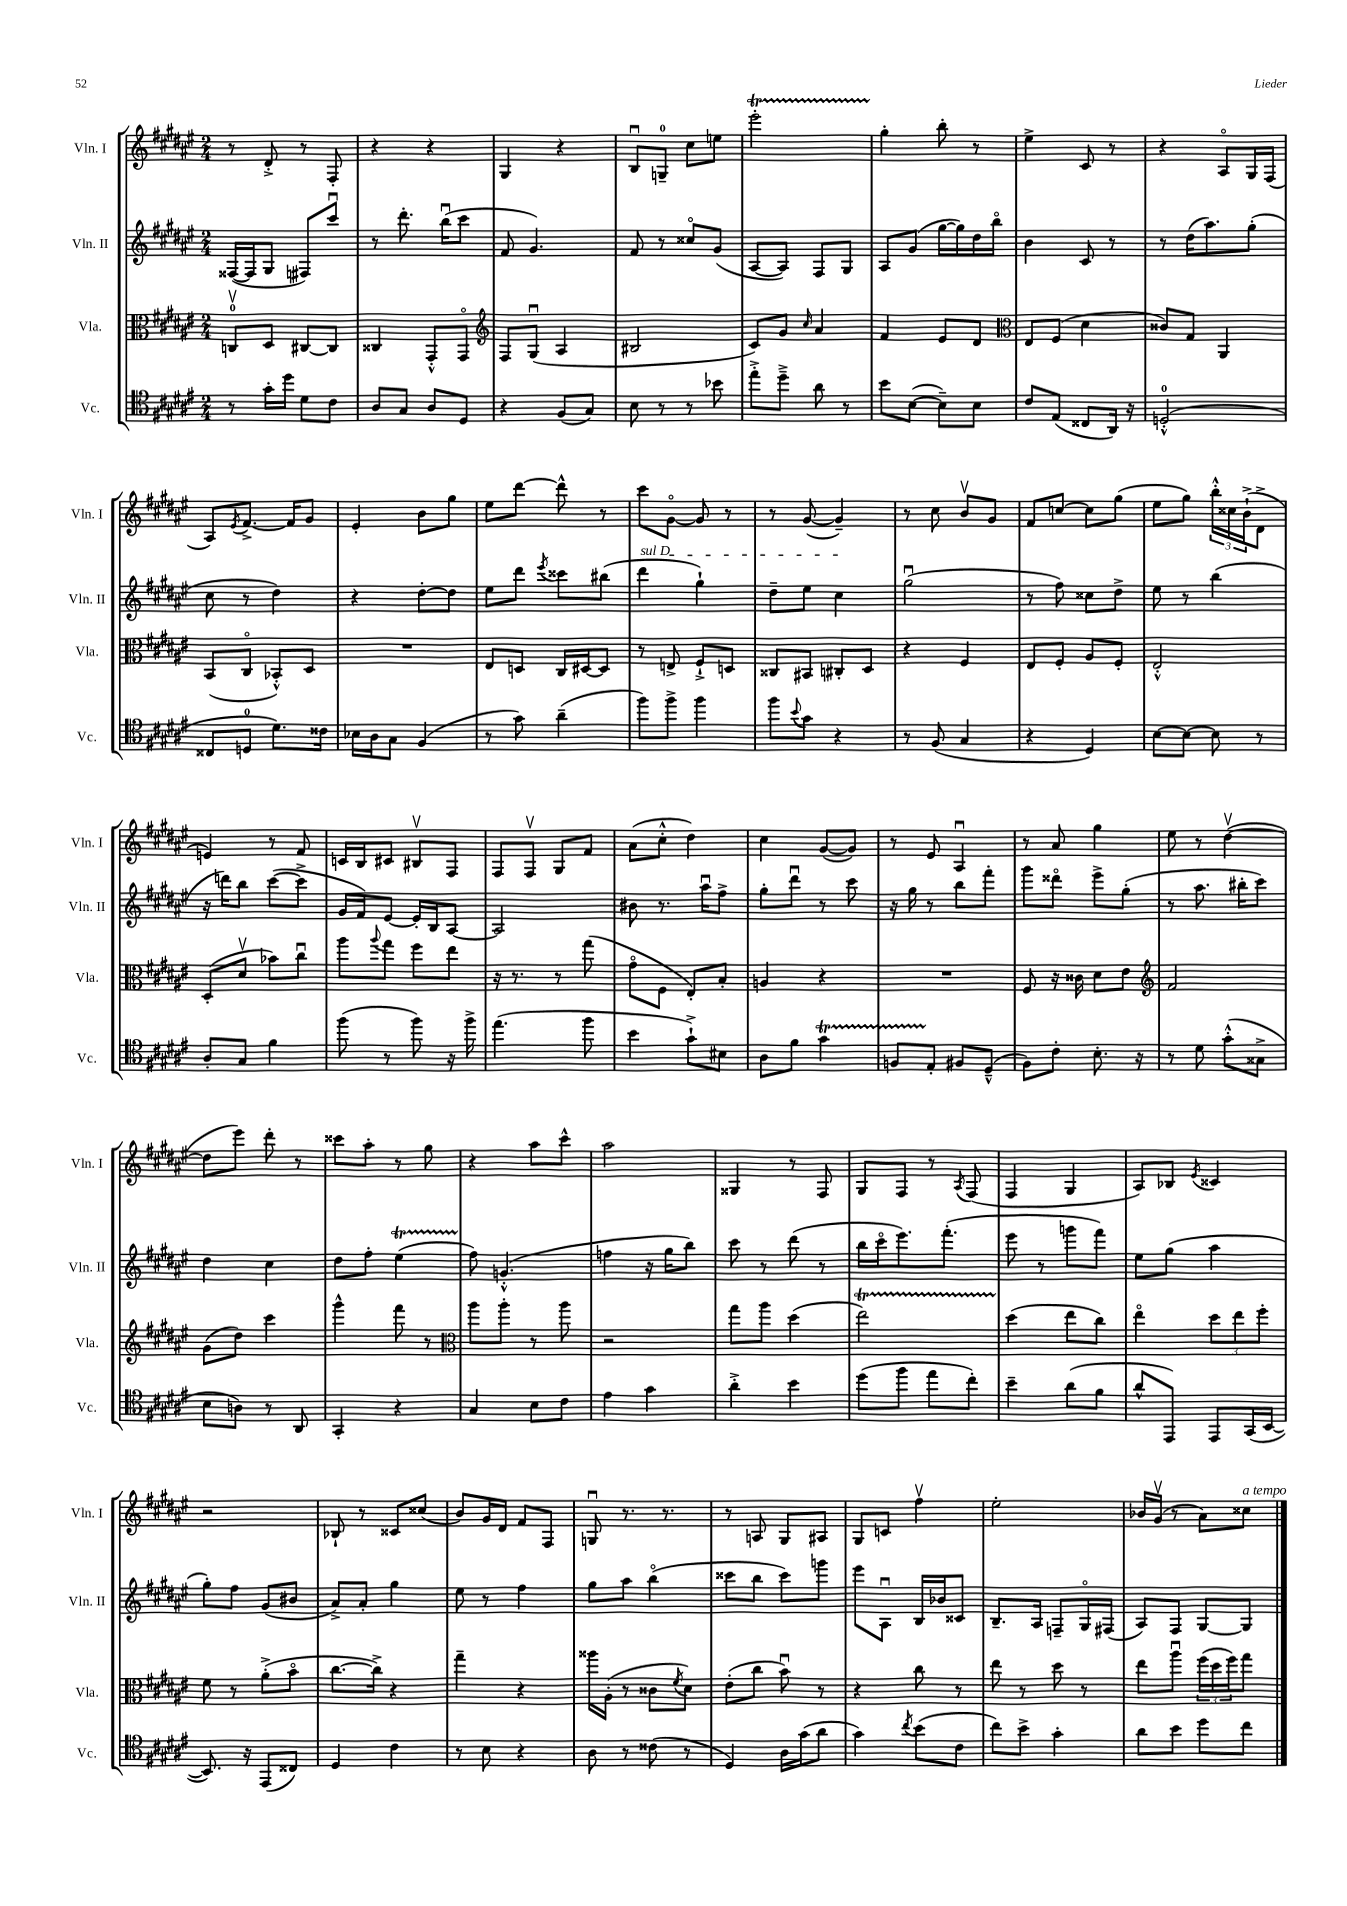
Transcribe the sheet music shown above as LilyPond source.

<<
\new StaffGroup <<
\new Staff = "s0" \with { instrumentName = "Vln. I" shortInstrumentName = "Vln. I" } {
    \clef treble \key fis \major \numericTimeSignature \time 2/4
    r8 dis'8-.-> r8 fis8-. |
    r4 r4 |
    gis4 r4 |
    b8\downbow g8-0-- cis''8 e''8 |
    eis'''2-.\startTrillSpan |
    gis''4-.\stopTrillSpan b''8-. r8 |
    eis''4-> cis'8 r8 |
    r4 ais8\flageolet gis16 fis16( |
    ais8) \acciaccatura { eis'8 } fis'8.~-> fis'16 gis'8 |
    eis'4-. b'8 gis''8 |
    eis''8 dis'''8~ dis'''8-^ r8 |
    cis'''8 gis'8~\flageolet gis'8 r8 |
    r8 gis'8~( gis'4--) |
    r8 cis''8 b'8\upbow gis'8 |
    fis'8 c''8~ c''8 gis''8( |
    eis''8 gis''8) \tuplet 3/2 { b''16-.-^ cisis''16 b'16-!->( } dis'8-> |
    e'4) r8 fis'8 |
    c'16 b16 cis'8 bis8\upbow fis8 |
    fis8 fis8\upbow gis8 fis'8 |
    ais'8( cis''8-.-^ dis''4) |
    cis''4 gis'8~( gis'8) |
    r8 eis'8 ais4\downbow |
    r8 ais'8 gis''4 |
    eis''8 r8 dis''4~\upbow( |
    dis''8 eis'''8) dis'''8-. r8 |
    cisis'''8 ais''8-. r8 gis''8 |
    r4 ais''8 cis'''8-^ |
    ais''2 |
    gisis4 r8 fis8 |
    gis8 fis8 r8 \acciaccatura { ais8 } fis8( |
    fis4 gis4 |
    ais8) bes8 \acciaccatura { eis'8 } cisis'4 |
    r2 |
    bes8-! r8 cisis'8 cisis''8( |
    b'8) gis'16 dis'16 fis'8 fis8 |
    g8\downbow r8. r8. |
    r8 a8 gis8 ais8 |
    gis8 c'8 fis''4\upbow |
    eis''2-. |
    bes'16 gis'16\upbow( r8 ais'8) cisis''8^\markup { \italic "a tempo" } \bar "|." |
}
\new Staff = "s1" \with { instrumentName = "Vln. II" shortInstrumentName = "Vln. II" } {
    \clef treble \key fis \major \numericTimeSignature \time 2/4
    fisis16~( fisis16 gis8 fis8) cis'''8\downbow |
    r8 dis'''8.-. b''16\downbow( cis'''8 |
    fis'8 gis'4.) |
    fis'8 r8 cisis''8\flageolet gis'8( |
    ais8~ ais8) fis8 gis8 |
    ais8 gis'8( gis''16~ gis''16) dis''16 b''16\flageolet |
    b'4 cis'8 r8 |
    r8 dis''16( ais''8.) gis''8-.( |
    cis''8 r8 dis''4) |
    r4 dis''8~-. dis''8 |
    eis''8 dis'''8 \acciaccatura { eis'''8 } cisis'''8 bis''8( |
    \once \override TextSpanner.bound-details.left.text = \markup { \italic "sul D" } dis'''4\startTextSpan gis''4-!) |
    dis''8-- eis''8 cis''4\stopTextSpan |
    gis''2\downbow( |
    r8 fis''8) cisis''8 dis''8-> |
    eis''8 r8 b''4( |
    r16 d'''16) b''8 cis'''8~( cis'''8-> |
    gis'16 fis'16) eis'8~ eis'16-. b16 ais8~ |
    ais2 |
    bis'8 r8. ais''16\downbow fis''8-> |
    gis''8-. dis'''8\downbow r8 cis'''8 |
    r16 gis''16 r8 b''8 fis'''8-. |
    gis'''8 disis'''8\flageolet eis'''8-> gis''8-.( |
    r8 ais''8. bis''16-. cis'''8) |
    dis''4 cis''4 |
    dis''8 fis''8-. eis''4\startTrillSpan( |
    fis''8\stopTrillSpan) g'4.-.-^( |
    f''4 r16 gis''16 b''8) |
    cis'''8 r8 dis'''8( r8 |
    b''16 cis'''16\flageolet eis'''8.) fis'''8.-.( |
    eis'''8 r8 g'''8 fis'''8) |
    eis''8 gis''8( ais''4 |
    gis''8-.) fis''8 gis'8( bis'8 |
    ais'8->) ais'8-. gis''4 |
    eis''8 r8 fis''4 |
    gis''8 ais''8 b''4\flageolet( |
    cisis'''8 b''8 cisis'''8) g'''8 |
    eis'''8 ais8\downbow b16 bes'16 cisis'8 |
    b8.-- ais16 f8-- gis16\flageolet fis16( |
    ais8) fis8 gis8~ gis8 \bar "|." |
}
\new Staff = "s2" \with { instrumentName = "Vla." shortInstrumentName = "Vla." } {
    \clef alto \key fis \major \numericTimeSignature \time 2/4
    c8-0\upbow dis8 cis8~ cis8 |
    cisis4 gis,8-.-^ gis,8\flageolet |
    \clef treble fis8 gis8\downbow( ais4 |
    bis2 |
    cis'8) gis'8 \grace { cis''16 } ais'4 |
    fis'4 eis'8 dis'8 |
    \clef alto eis8 fis8( dis'4 |
    cisis'8) gis8 ais,4 |
    b,8( cis8\flageolet bes,8-.-^) dis8 |
    R2 |
    eis8 d8 cis16 dis16~ dis8 |
    r8 e8-> fis8-!-> d8 |
    cisis8 bis,8 cis8-. dis8 |
    r4 fis4 |
    eis8 fis8-. ais8 fis8-. |
    eis2-.-^ |
    dis8-.( dis'8\upbow bes'8) cis''8\downbow |
    ais''8 \appoggiatura { ais''8 } gis''8 fis''8 eis''8 |
    r16 r8. r8 gis''8( |
    gis'8\flageolet fis8 eis8-.) b8-. |
    a4 r4 |
    R2 |
    fis8 r16 cisis'16 dis'8 eis'8 |
    \clef treble fis'2 |
    gis'8( dis''8) cis'''4 |
    gis'''4-^ fis'''8 r8 |
    \clef alto ais''8 ais''8-. r8 ais''8 |
    r2 |
    gis''8 ais''8 dis''4( |
    eis''2\startTrillSpan) |
    dis''4\stopTrillSpan( eis''8 cis''8) |
    eis''4\flageolet \tuplet 3/2 { dis''8 eis''8 fis''8-. } |
    fis'8 r8 ais'8-.->( b'8\flageolet |
    cis''8.~ cis''16->) r4 |
    gis''4-- r4 |
    aisis''16 ais16-.( r8 cisis'8 \acciaccatura { fis'8 } dis'8) |
    eis'8-.( cis''8 b'8\downbow) r8 |
    r4 cis''8 r8 |
    eis''8 r8 dis''8 r8 |
    eis''8 ais''8\downbow \tuplet 3/2 { fis''16( dis''16 fis''16) } gis''8 \bar "|." |
}
\new Staff = "s3" \with { instrumentName = "Vc." shortInstrumentName = "Vc." } {
    \clef tenor \key fis \major \numericTimeSignature \time 2/4
    r8 gis'16-. dis''16 dis'8 cis'8 |
    ais8 gis8 ais8 dis8 |
    r4 fis8( gis8) |
    b8 r8 r8 bes'8 |
    eis''8-.-> dis''8---> ais'8 r8 |
    b'8 b8~( b8--) b8 |
    cis'8 eis8( cisis8 ais,16) r16 |
    d2-0-.-^( |
    cisis8 d8-0 dis'8.) cisis'16 |
    bes16 ais16 gis8 fis4( |
    r8 gis'8) ais'4--( |
    fis''8) fis''8-> fis''4 |
    fis''8 \appoggiatura { b'8 } gis'8 r4 |
    r8 fis8( gis4 |
    r4 dis4) |
    b8~ b8~ b8 r8 |
    ais8-. gis8 fis'4 |
    fis''8( r8 fis''8) r16 fis''16-> |
    eis''4.( fis''8 |
    b'4 gis'8-!->) bis8 |
    ais8 fis'8 gis'4\startTrillSpan |
    f8 eis8-.\stopTrillSpan fis8 dis8---^( |
    fis8) cis'8-. b8.-. r16 |
    r8 dis'8 gis'8-.-^( gisis8-> |
    b8 a8) r8 ais,8 |
    gis,4-. r4 |
    gis4 b8 cis'8 |
    eis'4 gis'4 |
    ais'4-.-> b'4 |
    dis''8( fis''8 eis''8 cis''8-.) |
    b'4-- ais'8( fis'8 |
    ais'8-^ eis,8) eis,8 gis,16( b,16~ |
    b,8.) r16 eis,8( cisis8) |
    dis4 cis'4 |
    r8 b8 r4 |
    ais8 r8 cisis'8( r8 |
    dis4) ais16 gis'16( ais'8 |
    gis'4) \acciaccatura { cis''8 } b'8( cis'8 |
    cis''8) b'8-> gis'4-. |
    ais'8 b'8 dis''8 cis''8 \bar "|." |
}
>>
>>
\layout { \context { \Score \remove "Bar_number_engraver" } }
